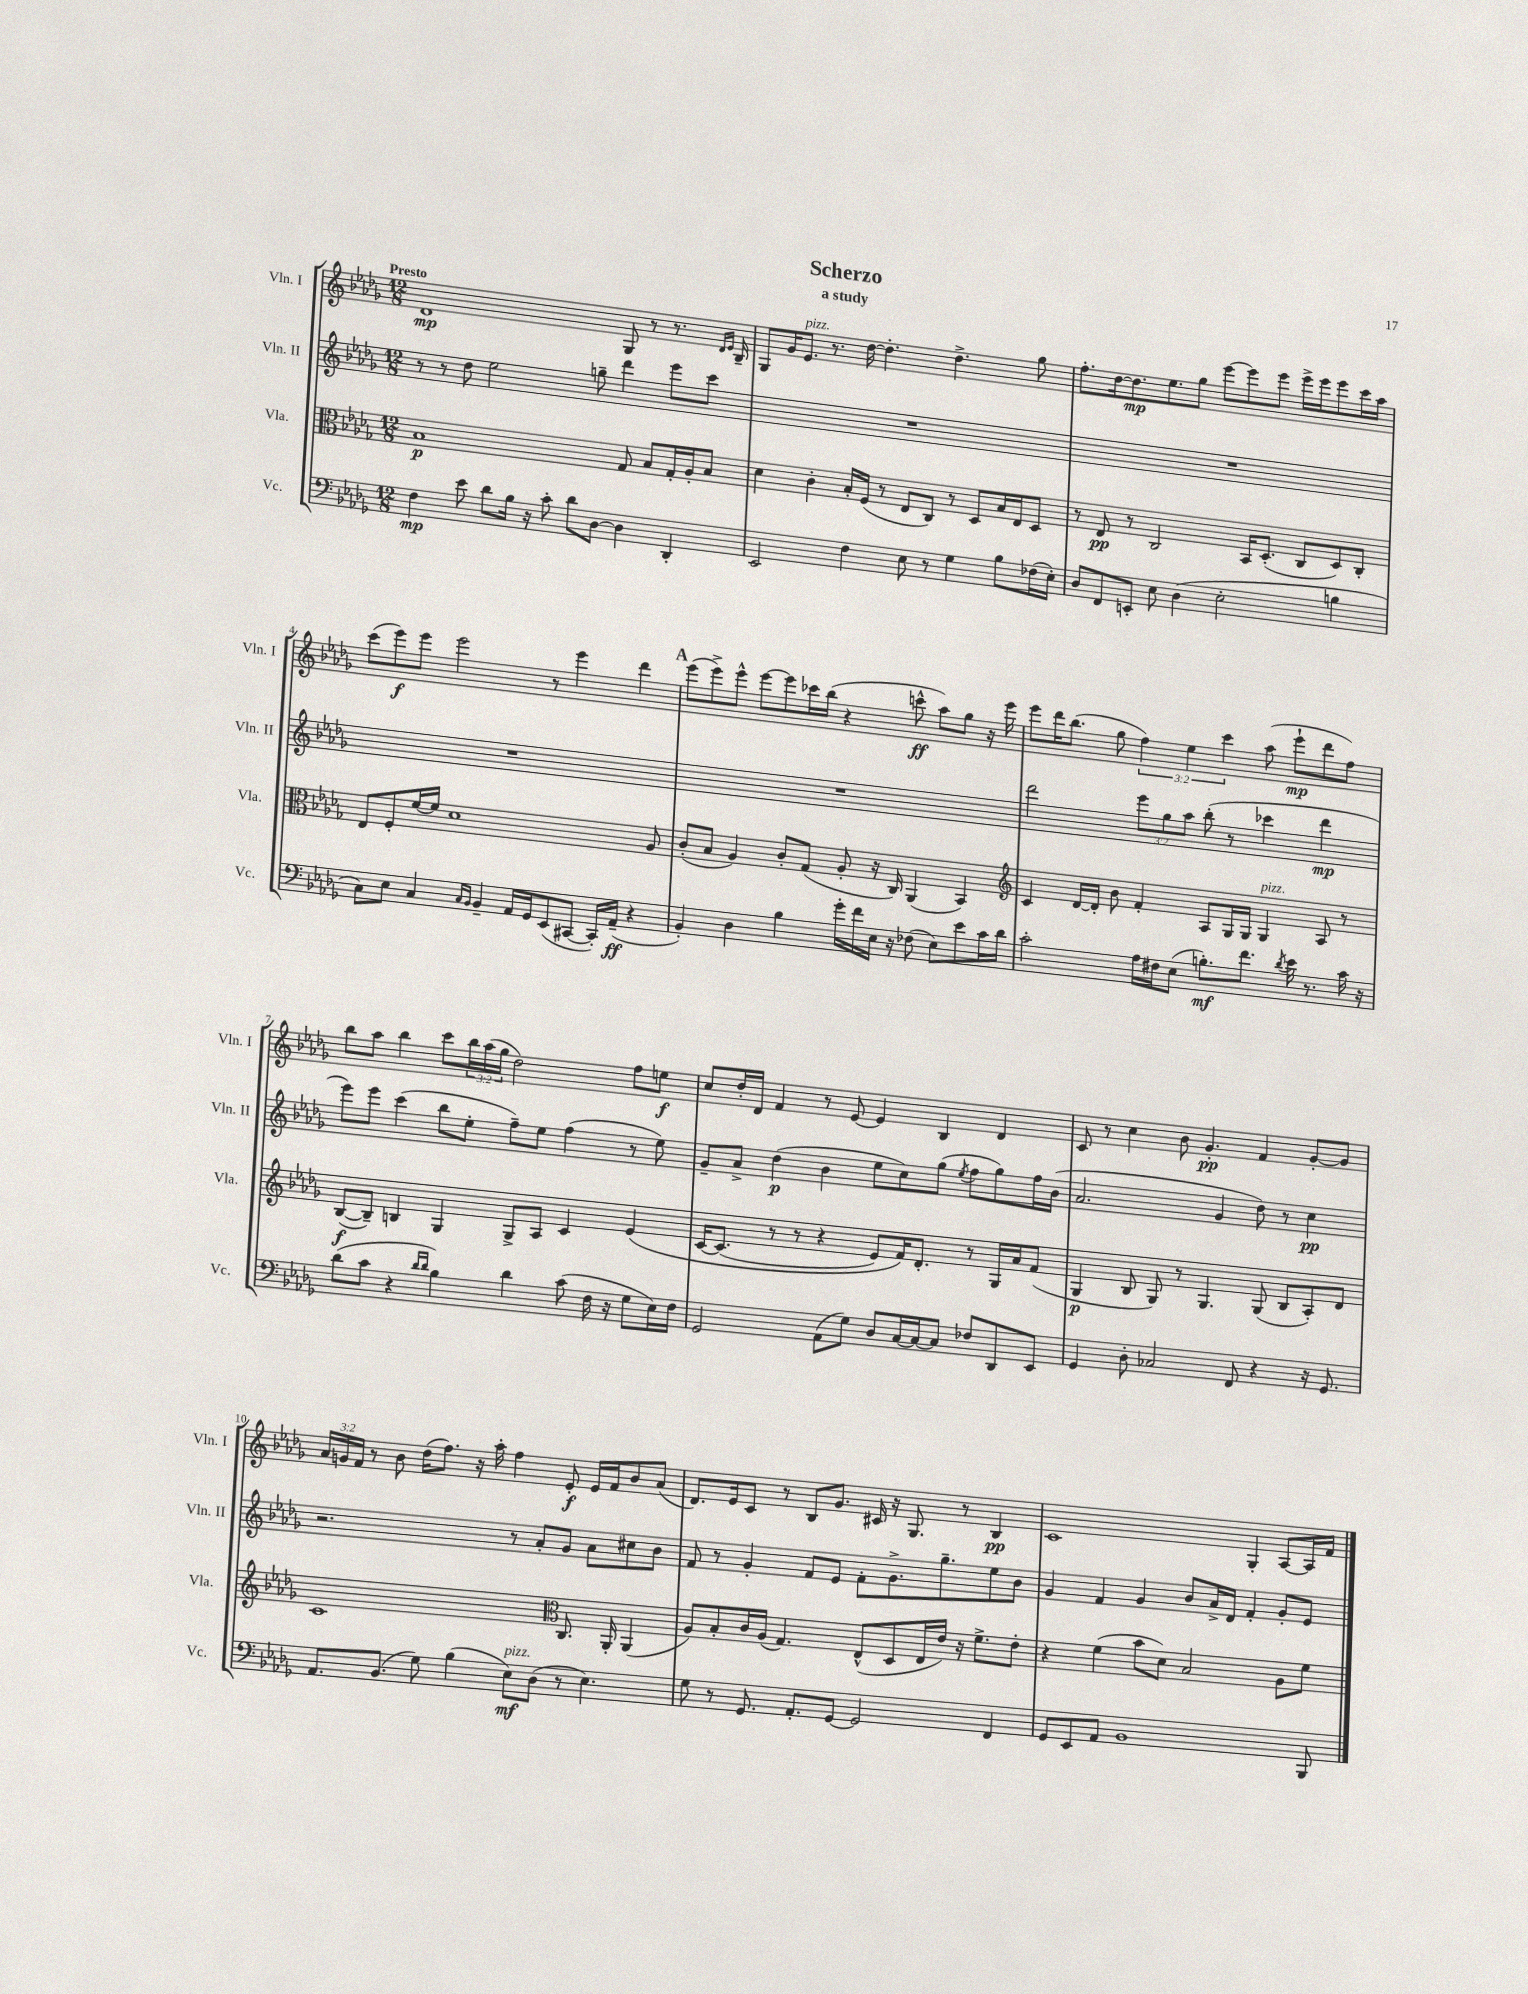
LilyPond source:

\header { title = "Scherzo" subtitle = "a study" }
<<
\new StaffGroup <<
\new Staff = "s0" \with { instrumentName = "Vln. I" shortInstrumentName = "Vln. I" } {
    \clef treble \key des \major \numericTimeSignature \time 12/8 \override Staff.TupletNumber.text = #tuplet-number::calc-fraction-text \tempo "Presto"
    des'1\mp ges8 r8 r8. \grace { des'16 ees'16 } bes16-- |
    ges8 ges'16 ees'8.^\markup { \italic "pizz." } r8. des''16~ des''4.-. des''4.-> ges''8 |
    f''8.-. des''16~ des''8.\mp ees''8. ges''8 ees'''8~ ees'''8 ees'''8 ees'''16-> ees'''16 ees'''8 c'''16 aes''16 |
    c'''8( ees'''8\f) ees'''8 ees'''2 r8 ees'''4 des'''4 |
    \mark \markup { \bold "A" } ees'''8( ees'''8->) ees'''8-^ ees'''8~ ees'''8 ces'''16 bes''16( r4 c'''8-^\ff aes''8) ges''8 r16 ees'''16 |
    ees'''8 des'''16 bes''8.( ges''8 \tuplet 3/2 { f''4) ees''4 c'''4 } aes''8( ees'''8-!\mp des'''8 f''8) |
    bes''8 aes''8 bes''4 c'''8 \tuplet 3/2 { bes''16 aes''16( ges''16 } des''2) f''8 e''8\f |
    c''8 des''16-. des'16 f'4 r8 ees'8~ ees'4 bes4 des'4 |
    c'8 r8 c''4 bes'8 ges'4.-.\pp f'4 ges'8~-. ges'8 |
    \tuplet 3/2 { aes'16 g'16 f'16 } r8 bes'8 des''16( f''8.) r16 aes''16-. f''4 ees'8-.\f ees'16 f'16 bes'8 aes'8( |
    des'8.) ees'16 c'8 r8 bes8 ges'8. cis'16 r16 ges8. r8 bes4\pp |
    c'1 ges4-. aes8~ aes16 f'16 \bar "|." |
}
\new Staff = "s1" \with { instrumentName = "Vln. II" shortInstrumentName = "Vln. II" } {
    \clef treble \key des \major \numericTimeSignature \time 12/8 \override Staff.TupletNumber.text = #tuplet-number::calc-fraction-text
    r8 r8 des''8 ees''2 g''8-- des'''4 ees'''8 c'''8 |
    R1. |
    R1. |
    R1. |
    \mark \markup { \bold "A" } R1. |
    des'''2 \tuplet 3/2 { ees'''8 ges''8 aes''8 } bes''8-.( r8 ces'''4 des'''4\mp |
    ees'''8) ees'''8 c'''4( bes''8 ees''8-. f''8--) ees''8 f''4( r8 ees''8) |
    ges'8-- aes'8-> des''4\p( bes'4 ees''8 c''8) ges''8( \acciaccatura { ees''8 } f''8 ges''8) f''16 bes'16( |
    aes'2. ges'4 des''8) r8 c''4\pp |
    r2. r8 aes'8-. ges'8 aes'8 cis''8 bes'8 |
    f'8 r8 ges'4-. f'8 ees'8 f'8-. ges'8.-> ges''8.-- ees''8 bes'8 |
    ges'4 f'4 ges'4 bes'8 aes'16-> des'16 f'4-. ges'8-. ees'8 \bar "|." |
}
\new Staff = "s2" \with { instrumentName = "Vla." shortInstrumentName = "Vla." } {
    \clef alto \key des \major \numericTimeSignature \time 12/8
    bes1\p ges8 bes8 ges16-. aes16-. bes8 |
    des'4 c'4-. bes16-. f16( r8 ees8 c8) r8 des8 bes16 ees16 des8 |
    r8 ees8\pp r8 c2 bes,16 des8.-.( c8 des8) c8-. |
    ees8 f8-. f'16~ f'16 des'1 aes8 |
    \mark \markup { \bold "A" } c'8-.( bes8 aes4) c'8-. ges8( aes8-. r16 c16) aes,4( bes,4) |
    \clef treble c'4 des'16~ des'16-. bes'8 f'4-. aes8 ges16 ges16 ges4^\markup { \italic "pizz." } aes8 r8 |
    bes8~\f( bes8--) b4 ges4 ges8-> aes8 c'4 ees'4\( |
    c'16~ c'8.( r8 r8 r4 ees'8) f'16\) des'8.-. r8 ges16 aes'16 f'8( |
    ges4\p bes8 ges8) r8 ges4. ges8( bes8 aes8-.) des'8 |
    c'1 \clef alto c8. aes,16-. aes,4( |
    aes8) bes8-. c'16 aes16( ges4.) ees8-^( des8 ees16 ees'16) r16 f'8.-> ees'8-. |
    r4 f'4( bes'8 des'8) bes2 aes8 f'8 \bar "|." |
}
\new Staff = "s3" \with { instrumentName = "Vc." shortInstrumentName = "Vc." } {
    \clef bass \key des \major \numericTimeSignature \time 12/8
    f4\mp ees'8 des'8 bes16 r16 c'8-. des'8 des8~ des4 des,4-. |
    ees,2 f4 ees8 r8 ges4 bes8 fes16( ees16-.) |
    des8 f,8 e,8-. ees8 des4( ees2-. b4 |
    c8) ees8 c4 \grace { c16 bes,16 } bes,4-- aes,16 ges,16 ees,8( cis,8~ cis,16-.) aes,16--\ff( r4 |
    \mark \markup { \bold "A" } bes,4-.) des4 bes4 ges'16-. f'16 ees16 r16 fes8( ees8) ees'8 c'16 des'16 |
    c'2-. aes16 fis16 ees8( b8.-.\mf) f'8. \acciaccatura { des'8 } ees'16 r8. c'16 r16 |
    des'8( c'8 r4 \grace { des'16 des'16 } bes4) des'4 c'8( f16 r16 ges8 ees16) f16 |
    ges,2 aes,8( ges8) des8 c16~ c16~ c8 fes8 des,8 ees,8 |
    ges,4 des8-. ces2 f,8 r4 r16 ges,8. |
    aes,8. bes,8.( ges8) bes4( ees8\mf^\markup { \italic "pizz." }) des8( r8 ees4.) |
    ges8 r8 ges,8. aes,8.-. ges,8~ ges,2 f,4 |
    ges,8 ees,8 aes,8 bes,1 bes,,8 \bar "|." |
}
>>
>>
